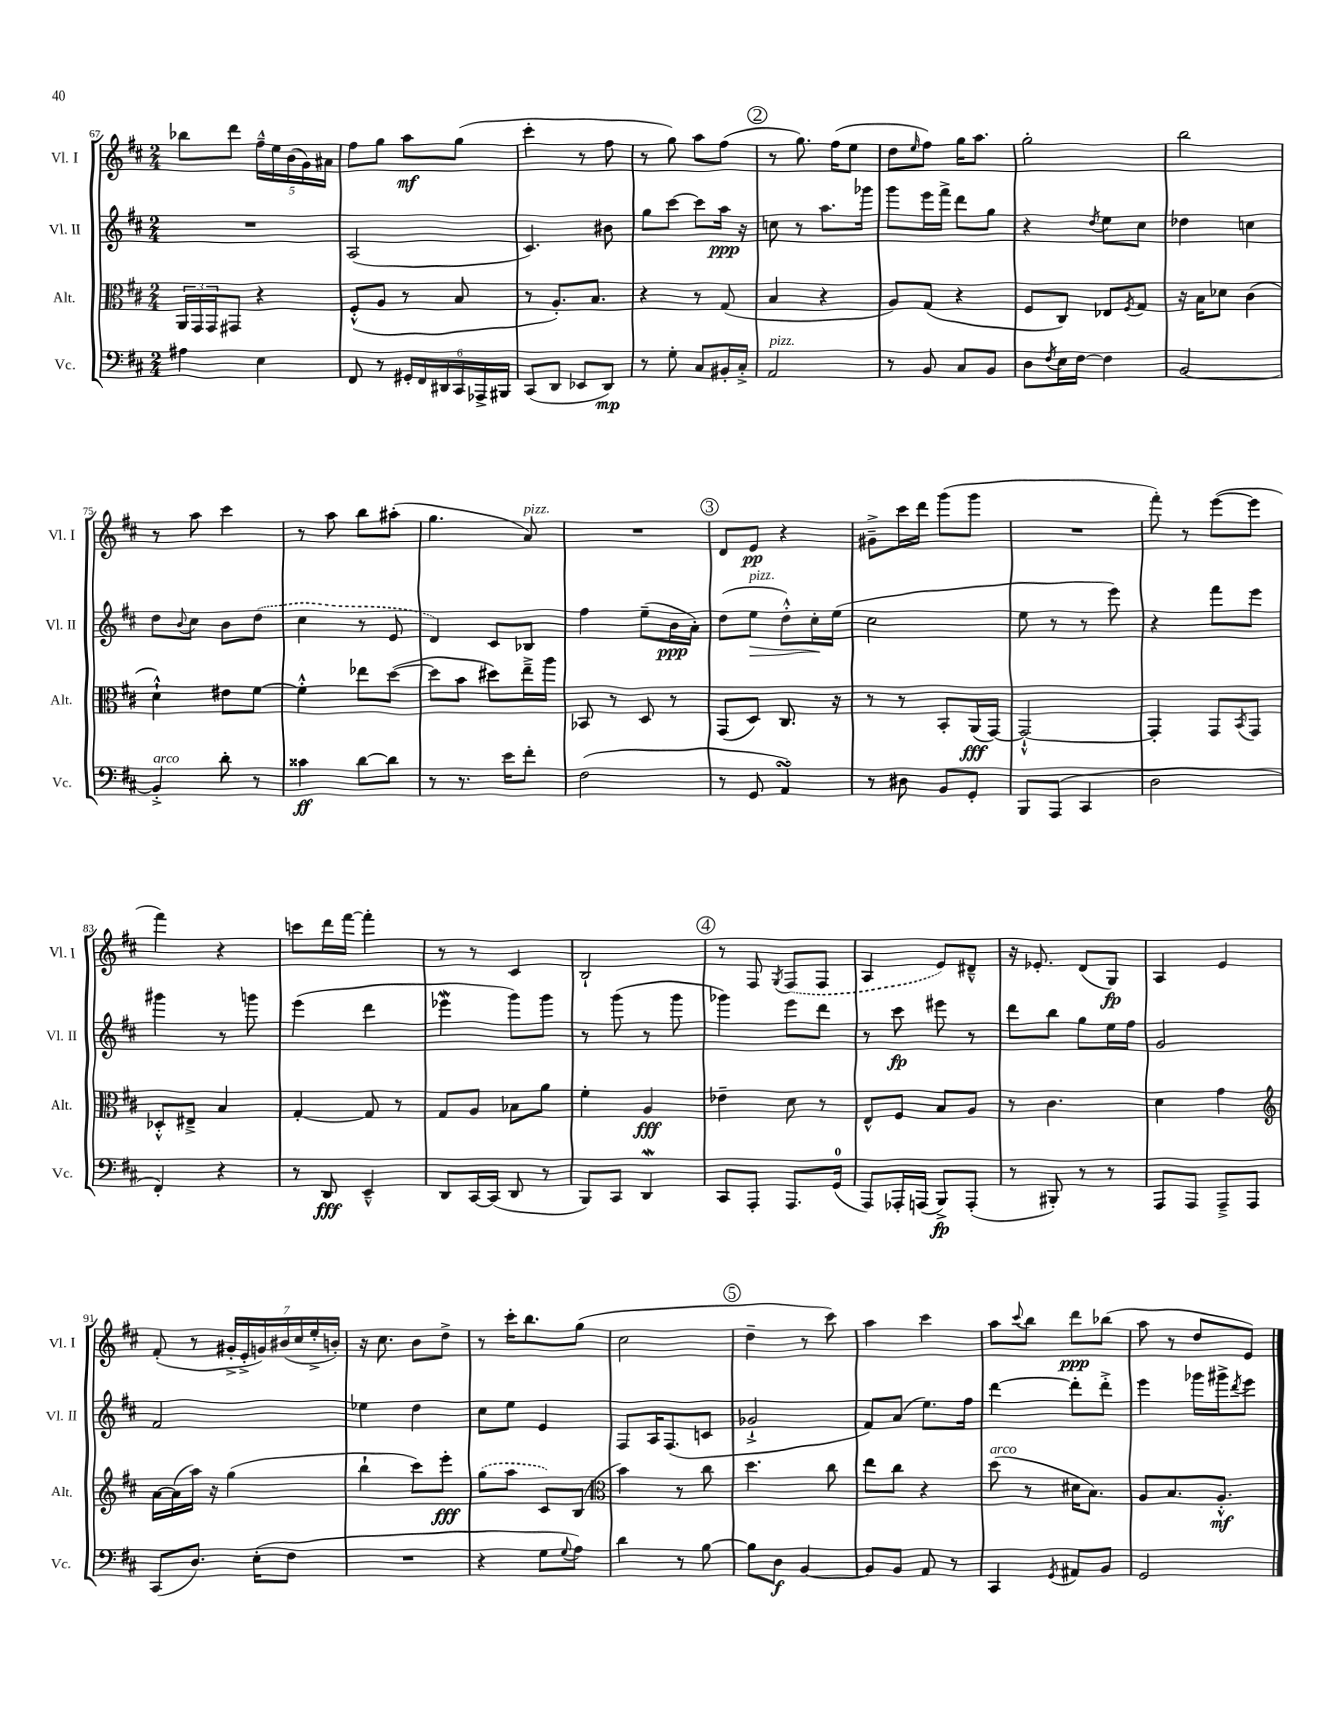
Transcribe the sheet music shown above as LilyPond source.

<<
\new StaffGroup <<
\new Staff = "s0" \with { instrumentName = "Vl. I" shortInstrumentName = "Vl. I" } {
    \clef treble \key d \major \numericTimeSignature \time 2/4
    bes''8 d'''8 \tuplet 5/4 { fis''16---^ e''16 b'16( g'16) ais'16 } |
    fis''8 g''8 a''8\mf g''8( |
    cis'''4-. r8 fis''8 |
    r8 g''8) a''8 fis''8( |
    \mark \markup { \circle "2" } r8 g''8.) fis''16( e''8 |
    d''8 \grace { e''16 } fis''8) g''16 a''8. |
    g''2-. |
    b''2 |
    r8 a''8 cis'''4 |
    r8 a''8 b''8 ais''8-.( |
    g''4. a'8^\markup { \italic "pizz." }) |
    R2 |
    \mark \markup { \circle "3" } d'8 e'8\pp r4 |
    gis'8---> cis'''16 d'''16 g'''8( g'''8 |
    R2 |
    fis'''8-.) r8 e'''8~( e'''8 |
    fis'''4) r4 |
    c'''8 d'''16 fis'''16~ fis'''4-. |
    r8 r8 cis'4 |
    b2-! |
    \mark \markup { \circle "4" } r8 fis8 \acciaccatura { g8 } \once \slurDashed fis8( fis8 |
    a4 e'8) dis'8---^ |
    r16 ees'8.-. d'8( g8\fp) |
    a4 e'4 |
    fis'8-.( r8 \tuplet 7/4 { gis'16-.-> e'16-.-> g'16) bis'16( cis''16 e''16-.-> b'16-.) } |
    r16 cis''8. b'8 d''8-> |
    r8 cis'''16-. b''8. g''8( |
    cis''2 |
    \mark \markup { \circle "5" } d''4-- r8 cis'''8) |
    a''4 cis'''4 |
    a''8 \appoggiatura { cis'''8 } b''8 d'''8\ppp bes''8( |
    a''8 r8 d''8 e'8) \bar "|." |
}
\new Staff = "s1" \with { instrumentName = "Vl. II" shortInstrumentName = "Vl. II" } {
    \clef treble \key d \major \numericTimeSignature \time 2/4
    R2 |
    a2( |
    cis'4.) bis'8 |
    g''8 cis'''8~ cis'''8 a''16\ppp r16 |
    \mark \markup { \circle "2" } c''8 r8 a''8. ges'''16 |
    g'''8 e'''16 fis'''16-> d'''8 g''8 |
    r4 \acciaccatura { d''8 } e''8 cis''8 |
    des''4 c''4 |
    d''8 \appoggiatura { b'8 } cis''8 b'8 \once \slurDashed d''8( |
    cis''4 r8 e'8 |
    d'4) cis'8 bes8 |
    fis''4 e''8--( b'16\ppp a'16-.) |
    \mark \markup { \circle "3" } d''8( e''8\>^\markup { \italic "pizz." } d''8-.-^) cis''16-.\! e''16( |
    cis''2 |
    e''8 r8 r8 e'''8) |
    r4 fis'''8 e'''8 |
    gis'''4 r8 g'''8 |
    e'''4( d'''4 |
    ees'''4\mordent g'''8) g'''8 |
    r8 g'''8( r8 g'''8 |
    \mark \markup { \circle "4" } ges'''4) e'''8 d'''8 |
    r8 cis'''8\fp eis'''8 r8 |
    d'''8 b''8 g''8 e''16 fis''16 |
    g'2 |
    fis'2 |
    ees''4 d''4 |
    cis''8 e''8 e'4 |
    fis8 a16 fis8.( c'8 |
    \mark \markup { \circle "5" } ges'2-!-> |
    fis'8) a'8( e''8.) fis''16 |
    d'''4~ d'''8-. d'''8-.-> |
    e'''4 ges'''16 gis'''16-> \acciaccatura { d'''8 } e'''8 \bar "|." |
}
\new Staff = "s2" \with { instrumentName = "Alt." shortInstrumentName = "Alt." } {
    \clef alto \key d \major \numericTimeSignature \time 2/4
    \tuplet 3/2 { a,16 g,16 g,16 } gis,8 r4 |
    fis8-.-^( a8 r8 b8 |
    r8 a8.-.) b8. |
    r4 r8 g8( |
    \mark \markup { \circle "2" } b4 r4 |
    a8) g8( r4 |
    fis8 cis8) ees8 \acciaccatura { fis8 } g8 |
    r16 b16 des'8 cis'4( |
    d'4-!-^) eis'8 fis'8~ |
    fis'4-.-^ ees''8 d''8~( |
    d''8 b'8 dis''8) e''16---> a''16 |
    bes,8 r8 d8 r8 |
    \mark \markup { \circle "3" } g,8( d8) cis8. r16 |
    r8 r8 b,8-. a,16\fff( g,16~) |
    g,2~-!-^ |
    g,4-. g,8 \acciaccatura { b,8 } g,8 |
    des8-.-^ eis8---> b4 |
    g4~-. g8 r8 |
    g8 a8 bes8 a'8 |
    fis'4-. a4\fff |
    \mark \markup { \circle "4" } ees'4-- d'8 r8 |
    e8-^ fis8 b8 a8 |
    r8 cis'4. |
    d'4 g'4 |
    \clef treble a'16~ a'16( a''16) r16 g''4( |
    b''4-! cis'''8) e'''8-.\fff |
    \once \slurDashed g''8( a''8 cis'8) b8( |
    \clef alto b'4) r8 cis''8 |
    \mark \markup { \circle "5" } d''4. cis''8 |
    e''8 cis''8 r4 |
    d''8^\markup { \italic "arco" }( r8 dis'16 b8.) |
    a8 b8. a8.-.-^\mf \bar "|." |
}
\new Staff = "s3" \with { instrumentName = "Vc." shortInstrumentName = "Vc." } {
    \clef bass \key d \major \numericTimeSignature \time 2/4
    ais4 e4 |
    fis,8 r8 \tuplet 6/4 { gis,16-. fis,16 dis,16 cis,16 aes,,16-> bis,,16 } |
    cis,8( d,8 ees,8 d,8\mp) |
    r8 g8-. cis8 bis,16-. cis16-.-> |
    \mark \markup { \circle "2" } a,2^\markup { \italic "pizz." } |
    r8 b,8 cis8 b,8 |
    d8 \acciaccatura { fis8 } e16 fis16~ fis4 |
    b,2~ |
    b,4-.->^\markup { \italic "arco" } d'8-. r8 |
    cisis'4\ff d'8~ d'8 |
    r8 r8. e'16 fis'8-. |
    fis2( |
    \mark \markup { \circle "3" } r8 g,8 a,4\turn) |
    r8 dis8 b,8 g,8-. |
    b,,8 a,,8( cis,4 |
    d2 |
    fis,4-.) r4 |
    r8 d,8\fff e,4---^ |
    d,8 cis,16~ cis,16( d,8 r8 |
    b,,8) cis,8 d,4\mordent |
    \mark \markup { \circle "4" } cis,8 a,,8-. a,,8. g,16-0( |
    a,,8) aes,,16-. a,,16( b,,8->\fp) a,,8-.( |
    r8 bis,,8-.) r8 r8 |
    a,,8 a,,8 a,,8---> a,,8 |
    cis,8( d8.) e16-.( fis8 |
    R2 |
    r4 g8 \appoggiatura { g8 } a8) |
    d'4 r8 b8~ |
    \mark \markup { \circle "5" } b8 d8\f b,4~ |
    b,8 b,8 a,8 r8 |
    cis,4 \acciaccatura { g,8 } ais,8 b,8 |
    g,2 \bar "|." |
}
>>
>>
\layout { \context { \Score currentBarNumber = #67 } }
